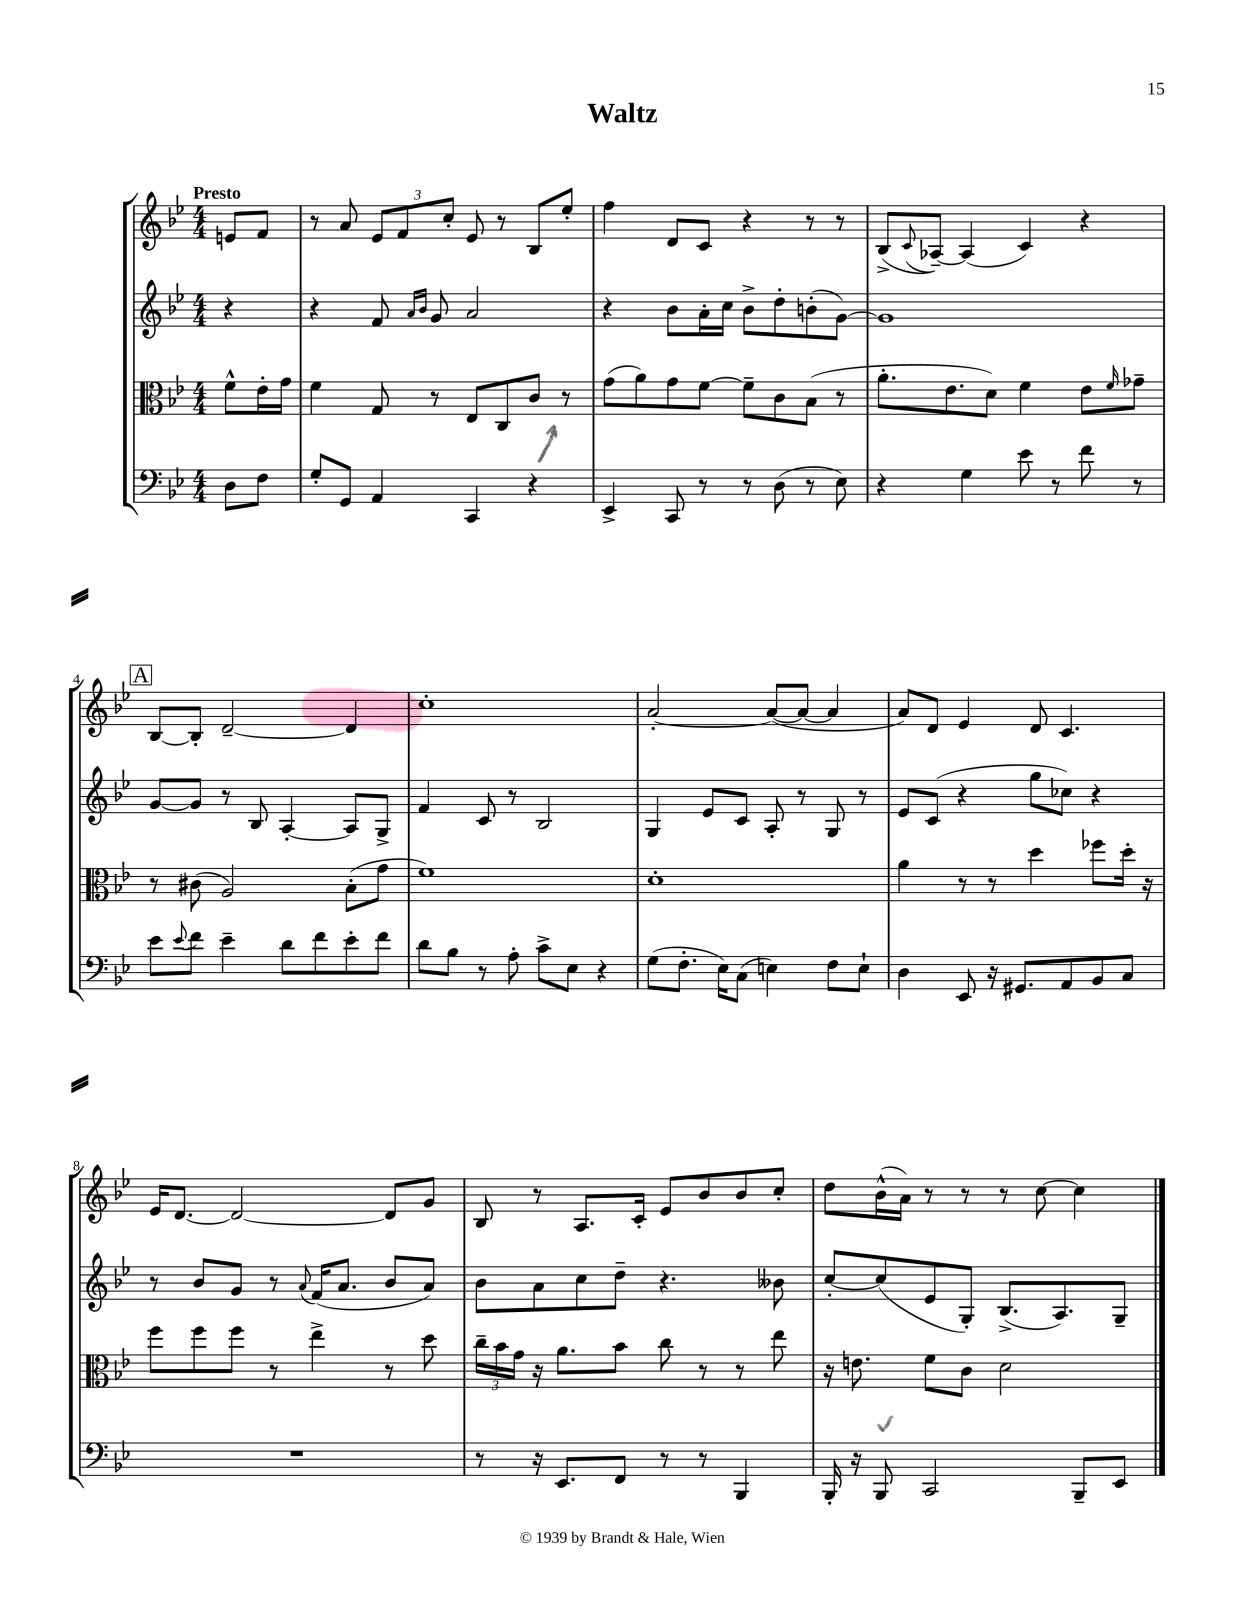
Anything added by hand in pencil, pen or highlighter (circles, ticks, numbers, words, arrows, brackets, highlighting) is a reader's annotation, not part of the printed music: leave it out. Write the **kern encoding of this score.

**kern	**kern	**kern	**kern
*part4	*part3	*part2	*part1
*staff4	*staff3	*staff2	*staff1
*clefF4	*clefC3	*clefG2	*clefG2
*k[b-e-]	*k[b-e-]	*k[b-e-]	*k[b-e-]
*M4/4	*M4/4	*M4/4	*M4/4
=	=	=	=
!	!	!	!LO:TX:a:B:t=Presto
8D\L	8f^^\L	4r	8en/L
8F\J	16e-'\L	.	8f/J
.	16g\JJ	.	.
=1	=1	=1	=1
8G'/L	4f\	4r	8r
8GG/J	.	.	8a/
4AA/	8G/	8f/	12e-/L
.	.	.	12f/
.	.	16qqa/LL	.
.	.	16qqb-/JJ	.
.	8r	8g/	.
.	.	.	12cc'/J
4CC/	8E-/L	2a/	8e-/
.	8C/	.	8r
4r	8c/J	.	8B-/L
.	8r	.	8ee-'/J
=2	=2	=2	=2
4EE-^/	(8g\L	4r	4ff\
.	8a\)	.	.
8CC/	8g\	8b-\L	8d/L
8r	[8f\J	16a'\L	8c/J
.	.	16cc\JJ	.
8r	8f~\L]	8b-^\L	4r
(8D\	8c\	8dd'\	.
8r	(8B-\J	(8bn'\	8r
8E-\)	8r	[8g\J)	8r
=3	=3	=3	=3
4r	8.a'\L	1g]	(8B-^/L
.	.	.	8qqc/
.	.	.	[8A-X~/J)
.	8.e-\	.	.
4G\	.	.	(4A-/]
.	8d\J)	.	.
8e-\	4f\	.	4c/)
8r	.	.	.
8f\	8e-\L	.	4r
.	16qqf/	.	.
8r	8g-X~\J	.	.
!!LO:LB:g=z
!!LO:REH:place=s1:t=A
=4	=4	=4	=4
8e-\L	8r	[8g/L	[8B-/L
8qqe-/	.	.	.
8f\J	(8c#X\	8g/J]	8B-'/J]
4e-~\	2A/)	8r	[2d~/
.	.	8B-/	.
8d\L	.	[4A'/	.
8f\	.	.	.
8e-'\	(8B-'\L	8A/L]	4d/]
8f\J	8g\J	8G^/J	.
=5	=5	=5	=5
8d\L	1f)	4f/	1cc'
8B-\J	.	.	.
8r	.	8c/	.
8A'\	.	8r	.
8c^\L	.	2B-/	.
8E-\J	.	.	.
4r	.	.	.
=6	=6	=6	=6
(8G\L	1d'	4G/	[2a'/
8.F'\J	.	.	.
.	.	8e-/L	.
16E-\KL)	.	.	.
(8C\J	.	8c/J	.
4En\)	.	8A'/	(8a/L_
.	.	8r	8a/J_
8F\L	.	8G/	4a/]
8E`\J	.	8r	.
=7	=7	=7	=7
4D\	4a\	8e-/L	8a/L)
.	.	(8c/J	8d/J
8EE-/	8r	4r	4e-/
16r	8r	.	.
8.GG#X/L	.	.	.
.	4dd\	8gg\L	8d/
8AA/	.	8cc-X\J)	4.c/
8BB-/	8ff-X\L	4r	.
8C/J	16dd'\Jk	.	.
.	16r	.	.
!!LO:LB:g=z
=8	=8	=8	=8
1r	8ff\L	8r	16e-/KL
.	.	.	[8.d/J
.	8ff\	8b-/L	.
.	8ff\J	8g/J	2d/_
.	8r	8r	.
.	.	8qqa/	.
.	4ee-^\	(16f/KL	.
.	.	8.a/J	.
.	8r	8b-/L	8d/L]
.	8dd\	8a/J)	8g/J
=9	=9	=9	=9
8r	24cc~\LL	8b-\L	8B-/
.	24b-\	.	.
.	24g\JJ	.	.
16r	16r	8a\	8r
8.EE-/L	8.a\L	.	.
.	.	8cc\	8.A/L
8FF/J	8b-\J	8dd~\J	.
.	.	.	16c'/Jk
8r	8cc\	4.r	8e-/L
8r	8r	.	8b-/
4BBB-/	8r	.	8b-/
.	8ee-\	8b--X\	8cc'/J
=10	=10	=10	=10
16BBB-'/	16r	[8cc'/L	8dd\L
16r	8.en\	.	.
8BBB-/	.	(8cc/]	(16b-^^\L
.	.	.	16a\JJ)
2CC/	8f\L	8e-/	8r
.	8c\J	8G'/J)	8r
.	2d\	(8.B-^/L	8r
.	.	.	[8cc\
.	.	8.A/)	.
8BBB-~/L	.	.	4cc\]
8EE-/J	.	8G~/J	.
==	==	==	==
*-	*-	*-	*-
